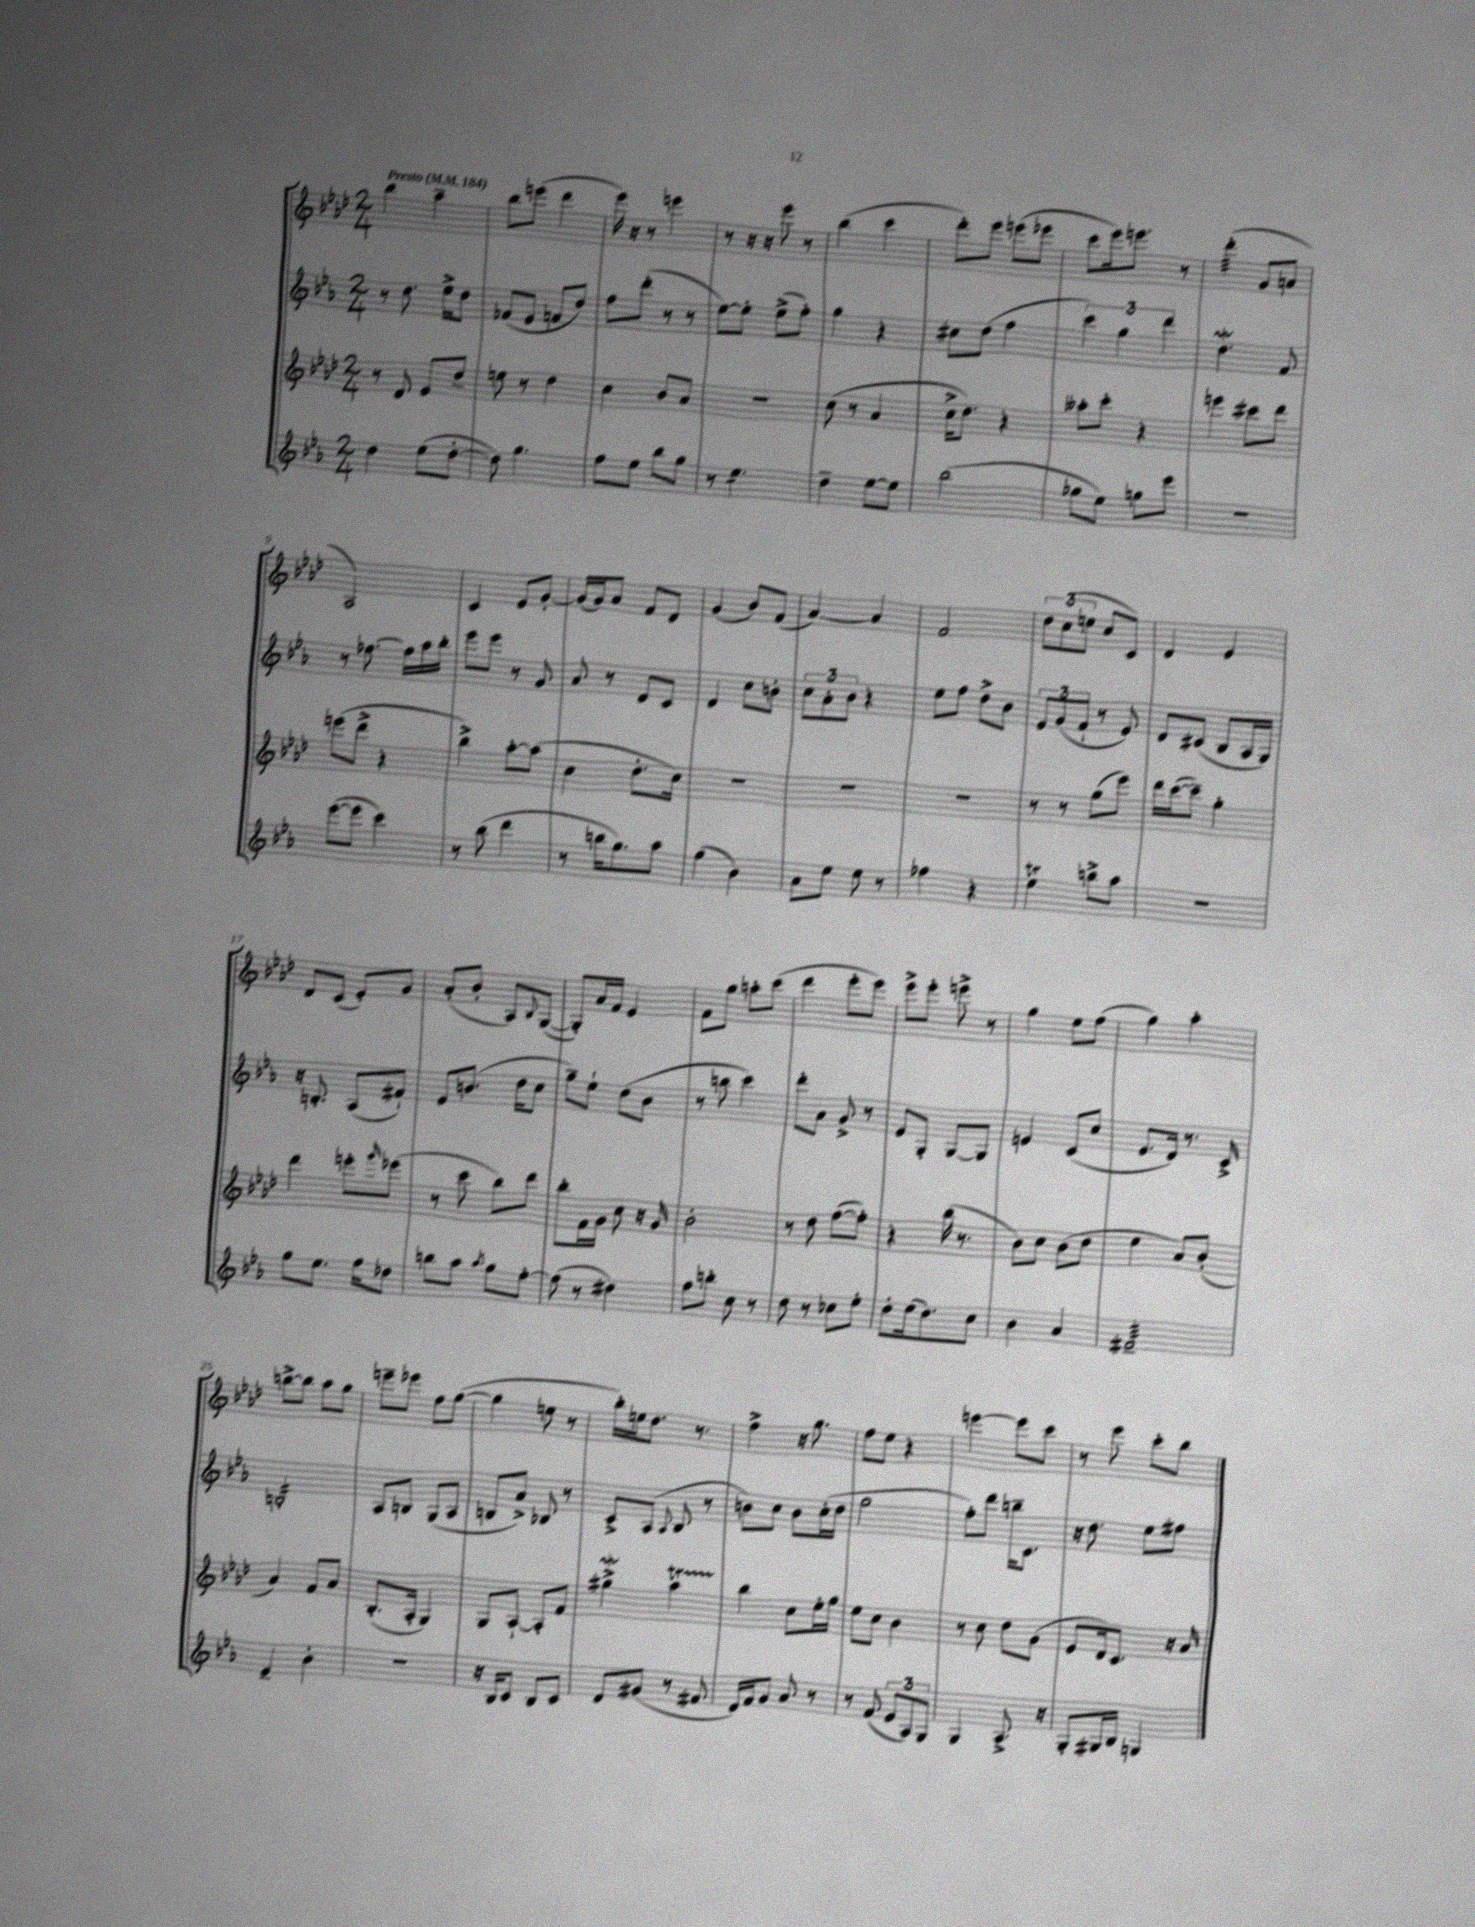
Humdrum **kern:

**kern	**kern	**kern	**kern
*staff4	*staff3	*staff2	*staff1
*clefG2	*clefG2	*clefG2	*clefG2
*k[b-e-a-]	*k[b-e-a-d-]	*k[b-e-a-]	*k[b-e-a-d-]
*M2/4	*M2/4	*M2/4	*M2/4
*MM184	*MM184	*MM184	*MM184
4dd	8r	8r	4bb-
.	8d-	8.dd	.
(8ee-	8e-	.	4aa-~
.	.	16ee-^	.
[8dd'	8dd-~	8dd	.
=	=	=	=
8dd])	8ee	(8f-	8bb-
4.gg	8r	8e-	(8eee
.	4dd-	8f	4ddd-
.	.	8dd)	.
=	=	=	=
8ff	4cc	8ff	16eee-)
.	.	.	16r
8ee-	.	(8ddd'	8r
8bb-	8b-	8r	4eee
8gg	8a-	8r	.
=	=	=	=
8r	2r	[8ee-)	8r
4.ee-	.	8ee-']	16r
.	.	.	16r
.	.	(8ee-^	8eee-
.	.	8ff')	8r
=	=	=	=
4dd~	(8cc	4gg	(4bb-
.	8r	.	.
[8ee-	4a-	4r	4ccc
8ee-]	.	.	.
=	=	=	=
(2bb-	16cc^	8cc#	8ddd-')
.	8.dd-)	.	.
.	.	(8dd	8eee-
.	4r	4ff	(8eee
.	.	.	8eee-
=	=	=	=
8gg-	8aa--'	6ccc)	8ccc
8ee-)	8ccc'	.	16eee-)
.	.	6gg	.
.	.	.	8.eee
8gg	4r	.	.
.	.	6ddd	.
8eee-	.	.	8r
=	=	=	=
2r	4eee	4.dd	(4ddd-'
.	8ccc#	.	8g
.	8ddd-	8f	8a
=	=	=	=
([8eee-	(8eee	8r	2A-)
8eee-]	8ddd-^	[8.ff-	.
4ccc)	4r	.	.
.	.	16ff-]	.
.	.	16aa-	.
.	.	16bb-'	.
=	=	=	=
8r	4bb-^)	8eee-	4c
(8bb-	.	8eee-	.
4ddd	[8aa-'	8r	8e-
.	(8aa-]	8g	[8g'
=	=	=	=
8r	4cc	8a-	(16g]
.	.	.	16g)
16bb	.	8r	8a-
8.gg)	.	.	.
.	8.dd-'	8d	8f
8aa-	.	8c	8d-
.	16cc)	.	.
=	=	=	=
(4gg	2r	4d	(4g
4b-)	.	8cc	8b-)
.	.	8b'	(8f
=	=	=	=
8a-	2r	12cc	[4a-)
.	.	12a-'	.
8ee-	.	.	.
.	.	12b-	.
8ee-	.	4r	4a-]
8r	.	.	.
=	=	=	=
4ff-	2r	8ee-	2f
.	.	8ff	.
4r	.	8dd^	.
.	.	8b-	.
=	=	=	=
4ee-	8r	12e-	12dd-
.	.	(12g	(12cc
.	8r	.	.
.	.	12f`	12ee
8bb^	(8gg	8r	8cc
8aa-	8eee-)	8e-)	8c)
=	=	=	=
2r	16ddd-	8d	4d-
.	([16ccc	.	.
.	8ccc~])	(8c#	.
.	4gg'	8B-	4e-
.	.	16A-	.
.	.	16G)	.
=	=	=	=
8gg	4ddd-	16r	8d-
.	.	8.B'	.
8.ee-	.	.	(8c
.	8eee'	(8A-	8e-')
16ff	.	.	.
.	16qqggg	.	.
8dd-	(8eee-	8f#`)	8g
=	=	=	=
8bb	8r	8e-	(8a-'
8aa-	8ccc	(8.b	8b-'
8qaa-	.	.	.
8gg	8bb-)	.	8A-)
.	.	16dd	.
.	.	.	8qqB-
[8ff'	8ddd-	8cc	([8G
=	=	=	=
(8ff]	8bb-'	8gg~)	8G'])
8r	16f	8ee-`	16a-
.	16g	.	16f
4dd#)	8cc	(8dd	4e-
.	16r	8b-	.
.	16g	.	.
=	=	=	=
8ff	2b-'	8r	8f
8bb'	.	8bb	8gg
8cc	.	4ccc)	8aa'
8r	.	.	(8ccc
=	=	=	=
8dd	8r	8ddd'	4ddd-
8r	8dd-	8a-	.
8cc-	([8ff	8g^	8eee-'
8ee-'	8ff'])	8r	8eee-)
=	=	=	=
8dd'	4r	8e-	8eee-^
(16ee-	.	8G'	8eee-'
8.dd)	.	.	.
.	(16bb-	[8G	8eee^
.	8.r	.	.
8cc	.	8G]	8r
=	=	=	=
4b-	8b-)	4e	4gg
.	8cc	.	.
4a-	(8b-	(8c	8ee-
.	8dd-	8cc	(8ff
=	=	=	=
2f#~	4ee-	8.e-	4gg)
.	.	16d)	.
.	8a-)	8.r	4aa-'
.	(8b-'	.	.
.	.	16c^	.
=	=	=	=
4e-~	4a-)	2B'	[8bb^
.	.	.	8bb]
4b-'	8f	.	8aa-
.	8a-	.	8gg
=	=	=	=
2r	(8.B-'	8A-	8eee~
.	.	8B	8eee-
.	16A-'	.	.
.	4G)	(8G	8ff
.	.	8A-	([8gg
=	=	=	=
16r	8G	8B	4gg]
16B-	.	.	.
8c	[8A-`	8a-^)	.
8B-	8A-']	8B-	8ee
8c	8f	8r	8r
=	=	=	=
8d	4gg#^	8c^	16bb-')
.	.	.	16ee
(8g#	.	(8A-	8.dd-
.	.	8qqA-	.
8r	4aa-	8B-	.
.	.	.	8.r
8f#	.	8r	.
=	=	=	=
16d)	4bb-	8b)	4ff^
16f	.	.	.
8g	.	8cc	.
8a-	8cc	8b	16r
.	.	.	8.gg
8r	16ee-'	(16cc'	.
.	16gg	16dd	.
=	=	=	=
8r	8ee-	2gg	8ff
(8f	8cc	.	8ee-
12e-	4b-	.	4r
12A-)	.	.	.
12G	.	.	.
=	=	=	=
4G	8r	8ff')	[4eee
.	8cc	8ddd	.
8.A-^	8dd-	16bb~	8eee]
.	.	8.c	.
.	(8g	.	8ccc
16r	.	.	.
=	=	=	=
8G'	8e-	16r	8r
.	.	8.dd	.
16G#	16d-)	.	8eee-
16B-	8.c	.	.
4G	.	8ee-	8ccc'
.	16r	8ff#	8bb-
.	16a-	.	.
==	==	==	==
*-	*-	*-	*-
